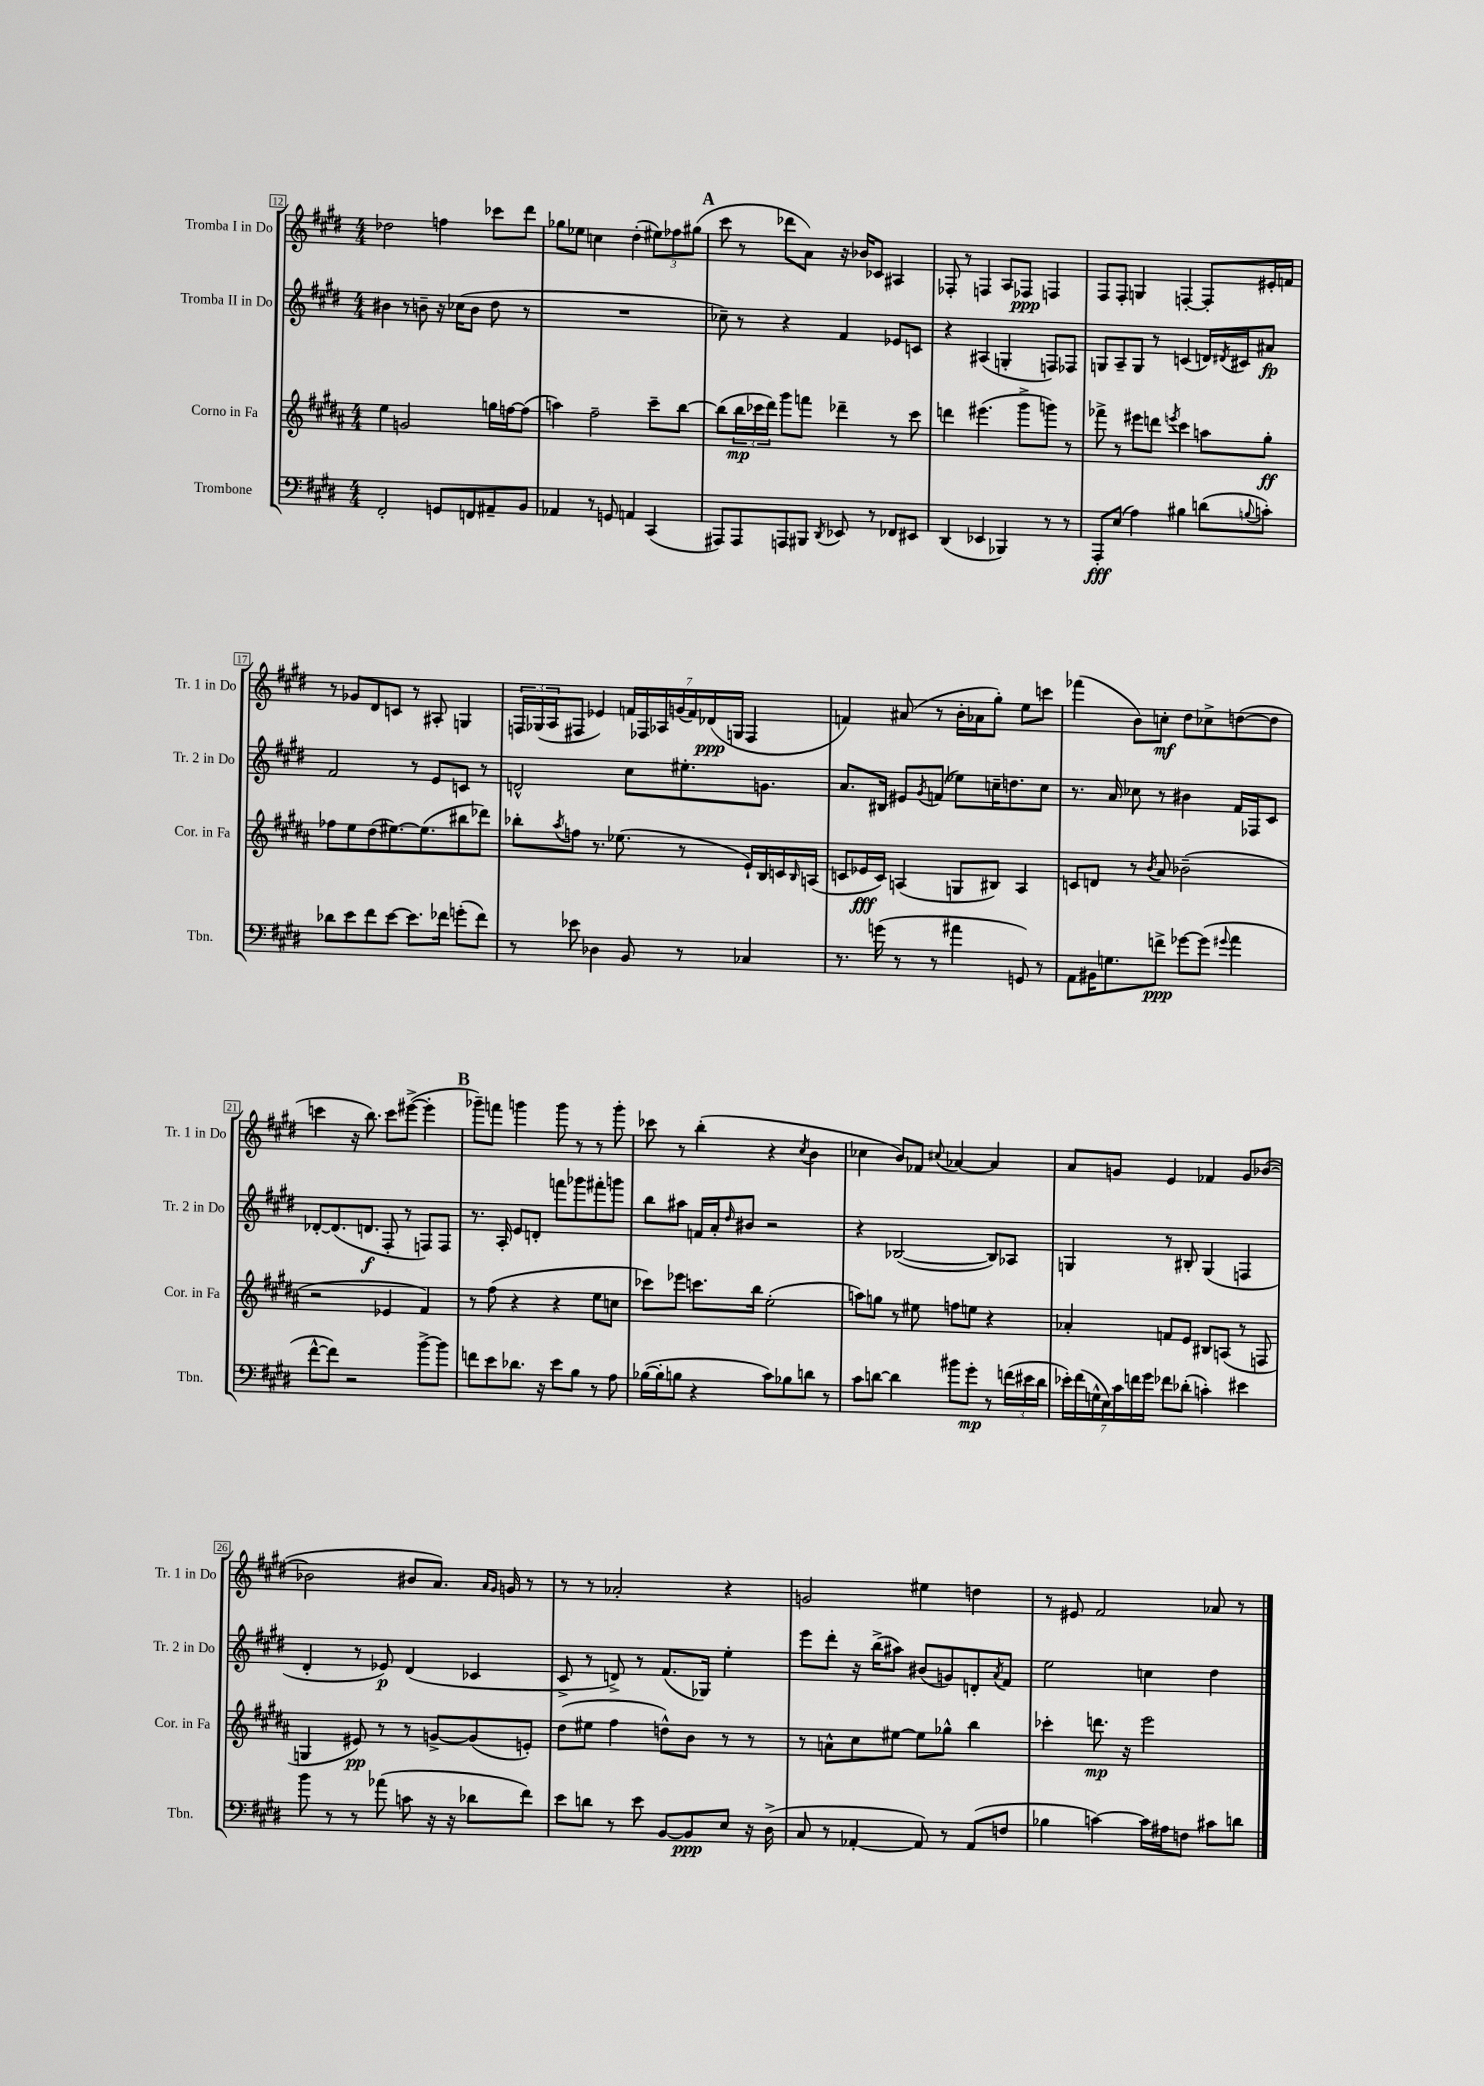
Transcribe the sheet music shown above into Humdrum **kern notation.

**kern	**kern	**kern	**kern
*staff4	*staff3	*staff2	*staff1
*clefF4	*clefG2	*clefG2	*clefG2
*k[f#c#g#d#]	*k[f#c#g#d#a#]	*k[f#c#g#d#]	*k[f#c#g#d#]
*M4/4	*M4/4	*M4/4	*M4/4
2FF#'/	4ee\	4b#\	2dd-\
.	2g/	8r	.
.	.	8b~\	.
8GG/L	.	16r	4ff\
.	.	(16cc-\LK	.
8FF/	.	8b\J	.
8AA#~/	16gg\LL	8dd#\	8ccc-\L
.	[16ff\J	.	.
8BB/J	(8ff\]J	8r	8ddd#\J
=	=	=	=
4AA-/	4aa\)	1r	8gg-\L
.	.	.	8ee-\J
8r	2ff#~\	.	4cc\
8GG/	.	.	.
4AA/	.	.	(4dd#'\
(4CC#/	8ccc#~\L	.	12ee#\L)
.	.	.	12ff-\
.	[8bb\J	.	.
.	.	.	(12gg#\J
=	=	=	=
8AAA#/L)	(8bb\]L	8cc-~\)	8ccc#\
8AAA#/	24bb\L	8r	8r
.	24ccc-\	.	.
.	24ddd#\JJ)	.	.
8AAA/	8ggg#\L	4r	8ddd-\L
8BBB#/J	8fff\J	.	8a\J)
8qDD#/	.	.	.
8EE-/	4ddd-~\	4f#/	16r
.	.	.	16b-/LK
8r	.	.	8c-/J
8FF-/L	8r	8e-/L	4A#/
8EE#/J	8ccc-\	8c/J	.
=	=	=	=
(4DD#/	4ddd\	4r	8F-'/
.	.	.	8r
4EE-/	(4.eee#\	(4A#/	4F/
4BBB-/)	.	4G'/	8A/L
.	8ggg#^\L	.	8F-/J
8r	8ggg\J)	8F/L)	4F/
8r	8r	8F-/J	.
=	=	=	=
8AAA'/L	8fff-^\	8G/L	8F#/L
(8E/J	8r	8A~/	8F#'/J
4A\)	8eee#\L	8G/J	4G/
.	8ddd\J	8r	.
.	8qeee/	.	.
4B#\	4ccc#\	(4c/	[4F'/
(8d\L	8aa\L	16d/LL)	8F'/]L
.	.	8qd#/	.
.	.	16c#/J	.
8qqB/	.	.	.
8c'\J)	8gg#'\J	8a#/J	16e#'/L
.	.	.	16f/JJ
=	=	=	=
8d-\L	8ff-\L	2f#/	8r
8e\	8ee\	.	8g-/L
8f#\	(8dd#\	.	8d#/
[8e\J	[8.ee#\)	.	8c/J
8.e\]L	.	8r	8r
.	(8.ee#\]	.	.
.	.	8e/L	8A#'/
16f-\Jk	.	.	.
(8g'\L	8bb#\	8c/J	4G/
8f-\J)	8ddd-\J)	8r	.
=	=	=	=
8r	8bb-'\L	2d^^/	24F/LL
.	.	.	(24G-/
.	.	.	24A/J
.	8qaa#/	.	.
8e-\	8ff\J	.	8F#/J
4D-\	8.r	.	4e-/)
.	(8.ee-\	.	.
8BB/	.	8cc#\L	28f/LL
.	.	.	28F-/
.	.	.	28A-/
.	.	.	(28g/
8r	8r	8.ee#'\	.
.	.	.	28f/)
.	.	.	(28d-/
.	.	.	28G/JJ
4C-/	16e`/LL)	.	4F-/
.	16B/	8.g\J	.
.	16c/	.	.
.	16qqB/	.	.
.	(16A/JJ	.	.
=	=	=	=
8.r	8c/L	8.a/L	4f/)
.	16e-/L	.	.
(16g\	16c/JJ)	16B#/Jk	.
8r	(4A/	8e#/L	(8a#/
.	.	8qg#/	.
8r	.	(8f/J	8r
4a#\	8G/L	8ee-\L)	16b'\LL
.	.	.	16a-\J
.	8B#/J)	16cc~\K	8gg#'\J)
.	.	8.dd\	.
8GG/)	4A/	.	8ee\L
8r	.	8cc\J	8ccc\J
=	=	=	=
8AA\L	8c/L	8.r	(4fff-\
16BB#\K	8d/J	.	.
8.G\	.	16a/	.
.	8r	8cc-\	8b\L)
.	8qb/	.	.
8f^\J	8a#/	8r	8cc'\J
[8g-\L	(2b-~\	4b#\	8dd#\L
(8g-\]J	.	.	8cc-^\
8qqg#/	.	.	.
4a\	.	16f#/LL	([8dd\
.	.	16F-/J	.
.	.	8c#/J	8dd\]J
=	=	=	=
[8f#^^\L	2r	[8d-'/L	4ccc\
8f#\]J)	.	(8.d-/]	.
2r	.	.	16r
.	.	8.d/J	8.bb\)
.	4e-/	8F#'/	8ccc\L
.	.	8r	([8eee#^\J
[8b^\L	4f#/)	8F/L)	4eee#'\]
8b\]J	.	8F/J	.
=	=	=	=
8f\L	8r	8.r	8ggg-~\L)
8e\	(8ff#\	.	8fff\J
.	.	16A'/	.
8.d-\J	4r	8e/L	4ggg\
.	.	8d'/J	.
16r	.	.	.
8e\L	4r	8fff\L	8ggg\
8B\J	.	8ggg-\	8r
8r	8ee\L	8fff#'\	8r
8A\	8cc\J	8ggg\J	8ggg'\
=	=	=	=
([16B-\LL	8ccc-\L)	8bb\L	8ccc-\
16B-'\]J	.	.	.
8B\J	8eee-\J	8aa#\J	8r
4r	8.ccc\L	16f/LL	(4bb'\
.	.	16a'/J	.
.	.	16qqdd#/	.
.	.	8b#/J	.
.	16bb\Jk	.	.
8c#\L)	(2ee'\	2r	4r
8B-\	.	.	.
.	.	.	8qcc#/
8d\J	.	.	4b\
8r	.	.	.
=	=	=	=
8c#\L	8aa\L)	4r	4cc-\
[8d\J	8gg\J	.	.
4d\]	8r	([2B-/	8b/L)
.	8ee#\	.	8f-/J
.	.	.	8qqcc#/
8b#\L	8ff\L	.	[4a-/
8g#'\J	8ee\J	.	.
8r	4r	8B-/]L)	4a-/]
(24f\LL	.	8A-/J	.
24e#\	.	.	.
24d\JJ	.	.	.
=	=	=	=
28e-'\LL)	4a-'/	4G/	8a/L
(28f#\	.	.	.
28G^^\	.	.	.
28E\)	.	.	.
.	.	.	8g/J
28c#\	.	.	.
28f\	.	.	.
28g#\JJ	.	.	.
8f-\L	8f/L	8r	4e/
(8d-'\J	8e/J	8B#'/	.
4c'\)	8B#/L	(4G/	4f-/
.	(8A/J	.	.
4e#\	8r	4F/	8g/L
.	8F/	.	([8b-/J
=	=	=	=
8b\	4G/	4d#'/	2b-\]
8r	.	.	.
8r	8e#/)	8r	.
(8a-\	8r	8e-/)	.
8c\	8r	(4d#/	8b#/L
16r	[8g^/L	.	8.a/J)
16r	.	.	.
8d-\L	(8g/]	4c-/	.
.	.	.	16qqa/LL
.	.	.	16qqg#/JJ
.	.	.	16g/
8f#\J)	8e'/J)	.	8r
=	=	=	=
8e\L	(8dd#\L	8c#^/	8r
8d\J	8ee#\J	8r	8r
8r	4ff#\	8d^/)	2a-'/
8e\	.	8r	.
[8BB/L	8dd^^\L)	(8.f#/L	.
8BB/]	8b\J	.	.
.	.	16G-/Jk)	.
8E/J	8r	4ee'\	4r
16r	8r	.	.
(16D#^\	.	.	.
=	=	=	=
8C#/	8r	8eee\L	2g/
8r	8a^^\L	8ddd#'\J	.
[4AA-'/	8cc#\	16r	.
.	.	(16bb^\LK	.
.	[8ee#\J	8aa#\J)	.
8AA-/])	8ee#\]L	(8b#/L	4ee#\
8r	8gg-^^\J	8g/)	.
(8AA-/L	4bb\	8d'/	4dd\
.	.	8qa/	.
8F/J	.	8f#/J	.
=	=	=	=
4B-\	4ccc-'\	2ee\	8r
.	.	.	8e#/
[4c\)	8.ddd\	.	2f#/
.	16r	.	.
16c\]LL	2eee\	4cc\	.
16A#\J	.	.	.
8F\J	.	.	.
8c#\L	.	4dd#\	8a-/
8d\J	.	.	8r
==	==	==	==
*-	*-	*-	*-
